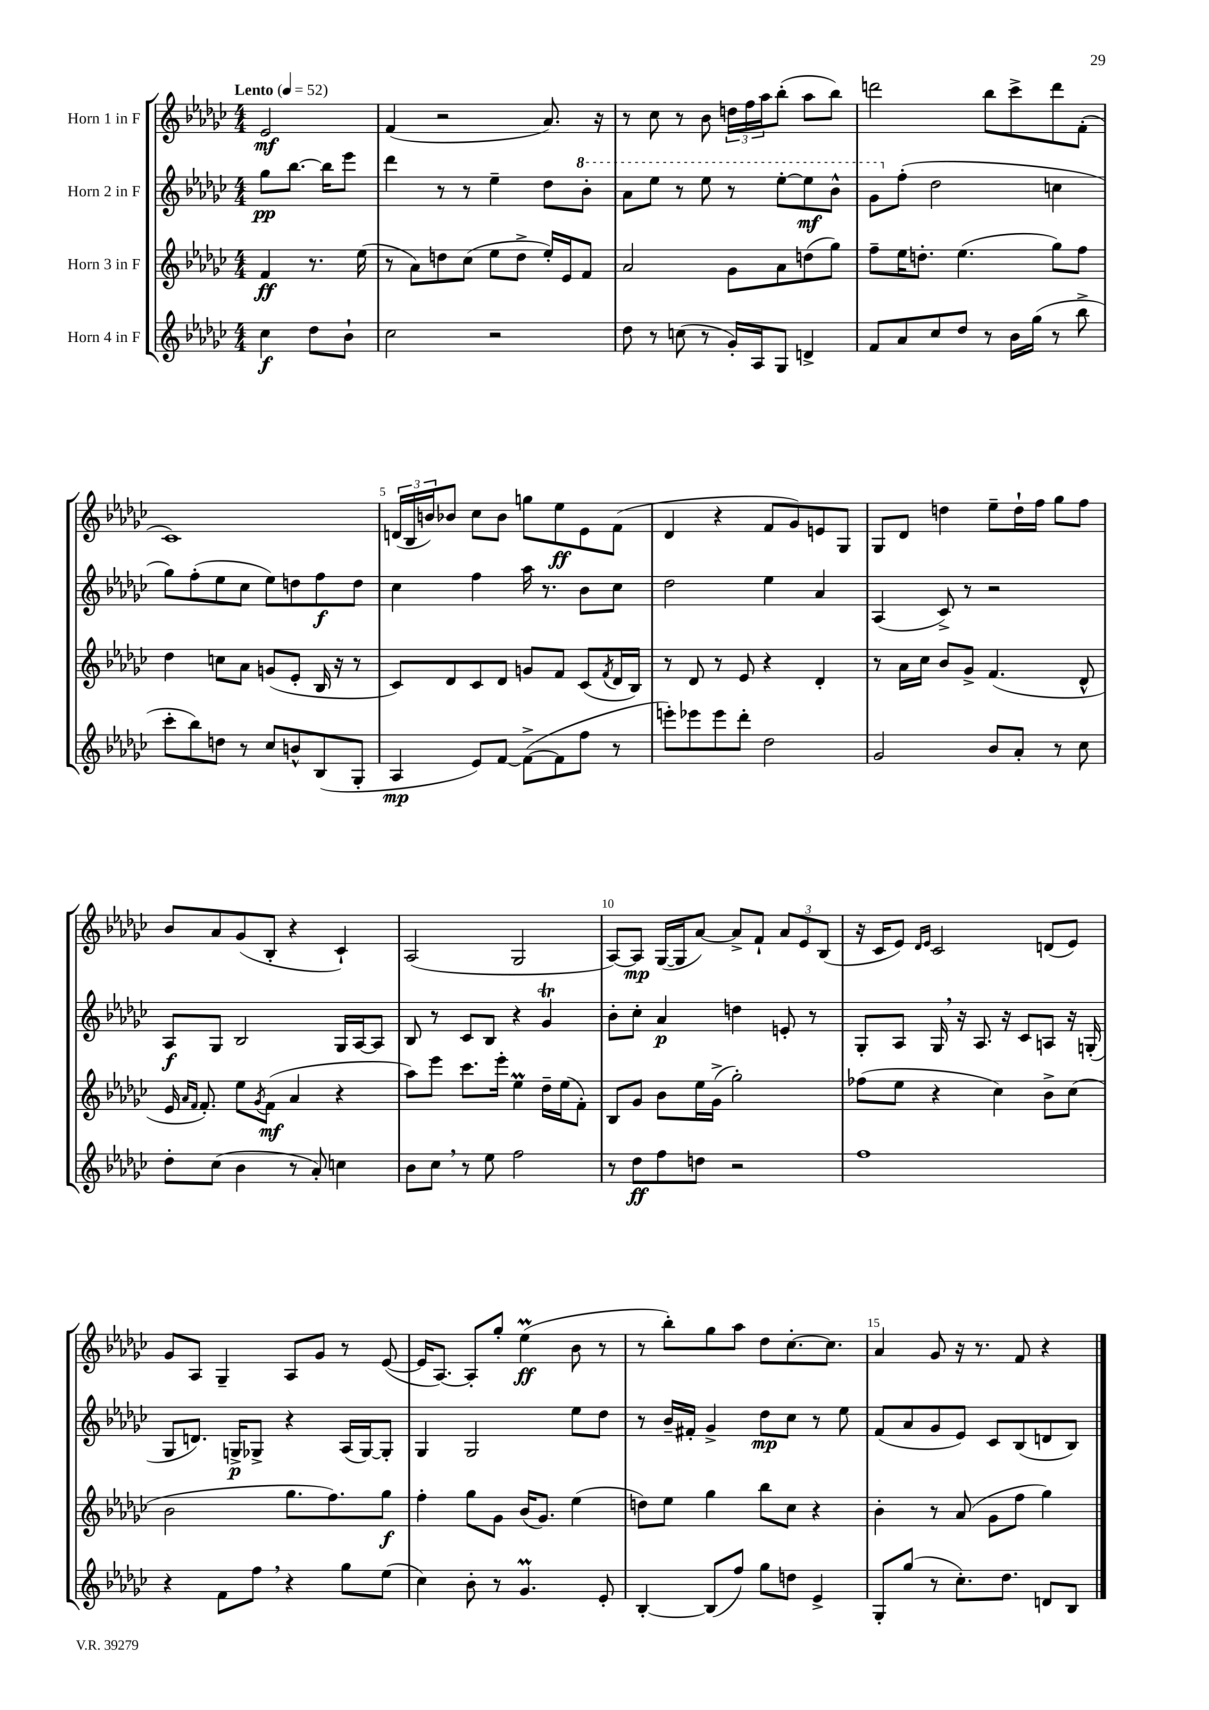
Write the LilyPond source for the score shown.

<<
\new StaffGroup <<
\new Staff = "s0" \with { instrumentName = "Horn 1 in F" } {
    \clef treble \key ges \major \numericTimeSignature \time 4/4 \partial 2 \tempo "Lento" 4 = 52
    ees'2\mf |
    f'4( r2 aes'8.) r16 |
    r8 ces''8 r8 bes'8 \tuplet 3/2 { d''16 f''16 aes''16 } bes''8-.( aes''8 bes''8) |
    d'''2 bes''8 ces'''8-> d'''8 f'8-.( |
    ces'1) |
    \tuplet 3/2 { d'16( bes16 b'16) } bes'8 ces''8 bes'8 g''8 ees''8\ff ees'8 f'8( |
    des'4 r4 f'8 ges'8) e'8 ges8 |
    ges8 des'8 d''4 ees''8-- d''16-! f''16 ges''8 f''8 |
    bes'8 aes'8 ges'8( bes8-. r4 ces'4-!) |
    aes2( ges2 |
    aes8~) aes8\mp ges16~( ges16 aes'8~) aes'8-> f'8-! \tuplet 3/2 { aes'8 ees'8 bes8( } |
    r16 ces'16 ees'8) \grace { des'16 ees'16 } ces'2 d'8( ees'8) |
    ges'8 aes8 ges4-- aes8 ges'8 r8 ees'8~( |
    ees'16 aes8.~) aes8-. ges''8-. ees''4\prall\ff( bes'8 r8 |
    r8 bes''8-.) ges''8 aes''8 des''8 ces''8.~-. ces''8. |
    aes'4 ges'8 r16 r8. f'8 r4 \bar "|." |
}
\new Staff = "s1" \with { instrumentName = "Horn 2 in F" } {
    \clef treble \key ges \major \numericTimeSignature \time 4/4 \partial 2
    ges''8\pp bes''8.~ bes''16 ees'''8 |
    des'''4 r8 r8 ees''4-- des''8 \ottava #1 bes''8-. |
    aes''8 ees'''8 r8 ees'''8 r8 ees'''8~-. ees'''8\mf bes''8-^ |
    ges''8 \ottava #0 f''8-.( des''2 c''4 |
    ges''8) f''8-.( ees''8 ces''8 ees''8) d''8 f''8\f d''8 |
    ces''4 f''4 aes''16 r8. bes'8 ces''8 |
    des''2 ees''4 aes'4 |
    aes4( ces'8->) r8 r2 |
    aes8\f ges8 bes2 ges16 aes16~ aes8 |
    bes8 r8 ces'8 bes8 r4 ges'4\trill |
    bes'8-. ces''8-. aes'4\p d''4 e'8-. r8 |
    ges8-. aes8 ges16 \breathe r16 aes8. r16 ces'8 a8 r16 g16-.( |
    ges8 d'8.) g16->\p ges8-> r4 aes16( ges16~) ges8-. |
    ges4 ges2 ees''8 des''8 |
    r8 bes'16-- fis'16-. ges'4-> des''8\mp ces''8 r8 ees''8 |
    f'8( aes'8 ges'8 ees'8) ces'8 bes8( d'8 bes8) \bar "|." |
}
\new Staff = "s2" \with { instrumentName = "Horn 3 in F" } {
    \clef treble \key ges \major \numericTimeSignature \time 4/4 \partial 2
    f'4\ff r8. ees''16( |
    r8 aes'8) d''8 ces''8( ees''8 d''8-> ees''16-.) ees'16 f'8 |
    aes'2 ges'8 aes'8 d''8( ges''8) |
    f''8-- ees''16 d''8.-. ees''4.( ges''8) f''8 |
    des''4 c''8 aes'8 g'8( ees'8-. bes16 r16 r8 |
    ces'8) des'8 ces'8 des'8 g'8 f'8 ces'8( \acciaccatura { f'8 } des'16 bes16) |
    r8 des'8 r8 ees'8 r4 des'4-. |
    r8 aes'16 ces''16 bes'8 ges'8-> f'4.( des'8-^ |
    ees'16 \grace { aes'16 f'16 } f'8.-.) ees''8 \acciaccatura { ges'8 } f'8\mf( aes'4 r4 |
    aes''8) ees'''8 ces'''8. ees'''16-. ees''4\prall des''16-- ees''16( f'8-.) |
    bes8 ges'8 bes'8 ees''16 ges'16->( ges''2-.) |
    fes''8( ees''8 r4 ces''4) bes'8-> ces''8( |
    bes'2 ges''8. f''8.) ges''8\f |
    f''4-. ges''8 ges'8 bes'16( ges'8.) ees''4( |
    d''8) ees''8 ges''4 bes''8 ces''8 r4 |
    bes'4-. r8 aes'8( ges'8 f''8 ges''4) \bar "|." |
}
\new Staff = "s3" \with { instrumentName = "Horn 4 in F" } {
    \clef treble \key ges \major \numericTimeSignature \time 4/4 \partial 2
    ces''4\f des''8 bes'8-! |
    ces''2 r2 |
    des''8 r8 c''8( r8 ges'16-.) aes16 ges8 d'4-> |
    f'8 aes'8 ces''8 des''8 r8 bes'16 ges''16( r8 bes''8-> |
    ces'''8-. bes''8) d''8 r8 ces''8 b'8-^ bes8( ges8-. |
    aes4\mp ees'8) f'8~ f'8~->( f'8 f''8 r8 |
    e'''8-.) ees'''8 ees'''8 des'''8-. des''2 |
    ges'2 bes'8 aes'8-. r8 ces''8 |
    des''8-. ces''8( bes'4 r8 aes'8-.) c''4 |
    bes'8 ces''8 \breathe r8 ees''8 f''2 |
    r8 des''8\ff f''8 d''8 r2 |
    f''1 |
    r4 f'8 f''8 \breathe r4 ges''8 ees''8( |
    ces''4) bes'8-. r8 ges'4.\prall ees'8-. |
    bes4~-. bes8( f''8) ges''8 d''8 ees'4-> |
    ges8-. ges''8( r8 ces''8.-.) des''8. d'8 bes8 \bar "|." |
}
>>
>>
\layout { \context { \Score \override BarNumber.break-visibility = ##(#f #t #t) barNumberVisibility = #(every-nth-bar-number-visible 5) } }
